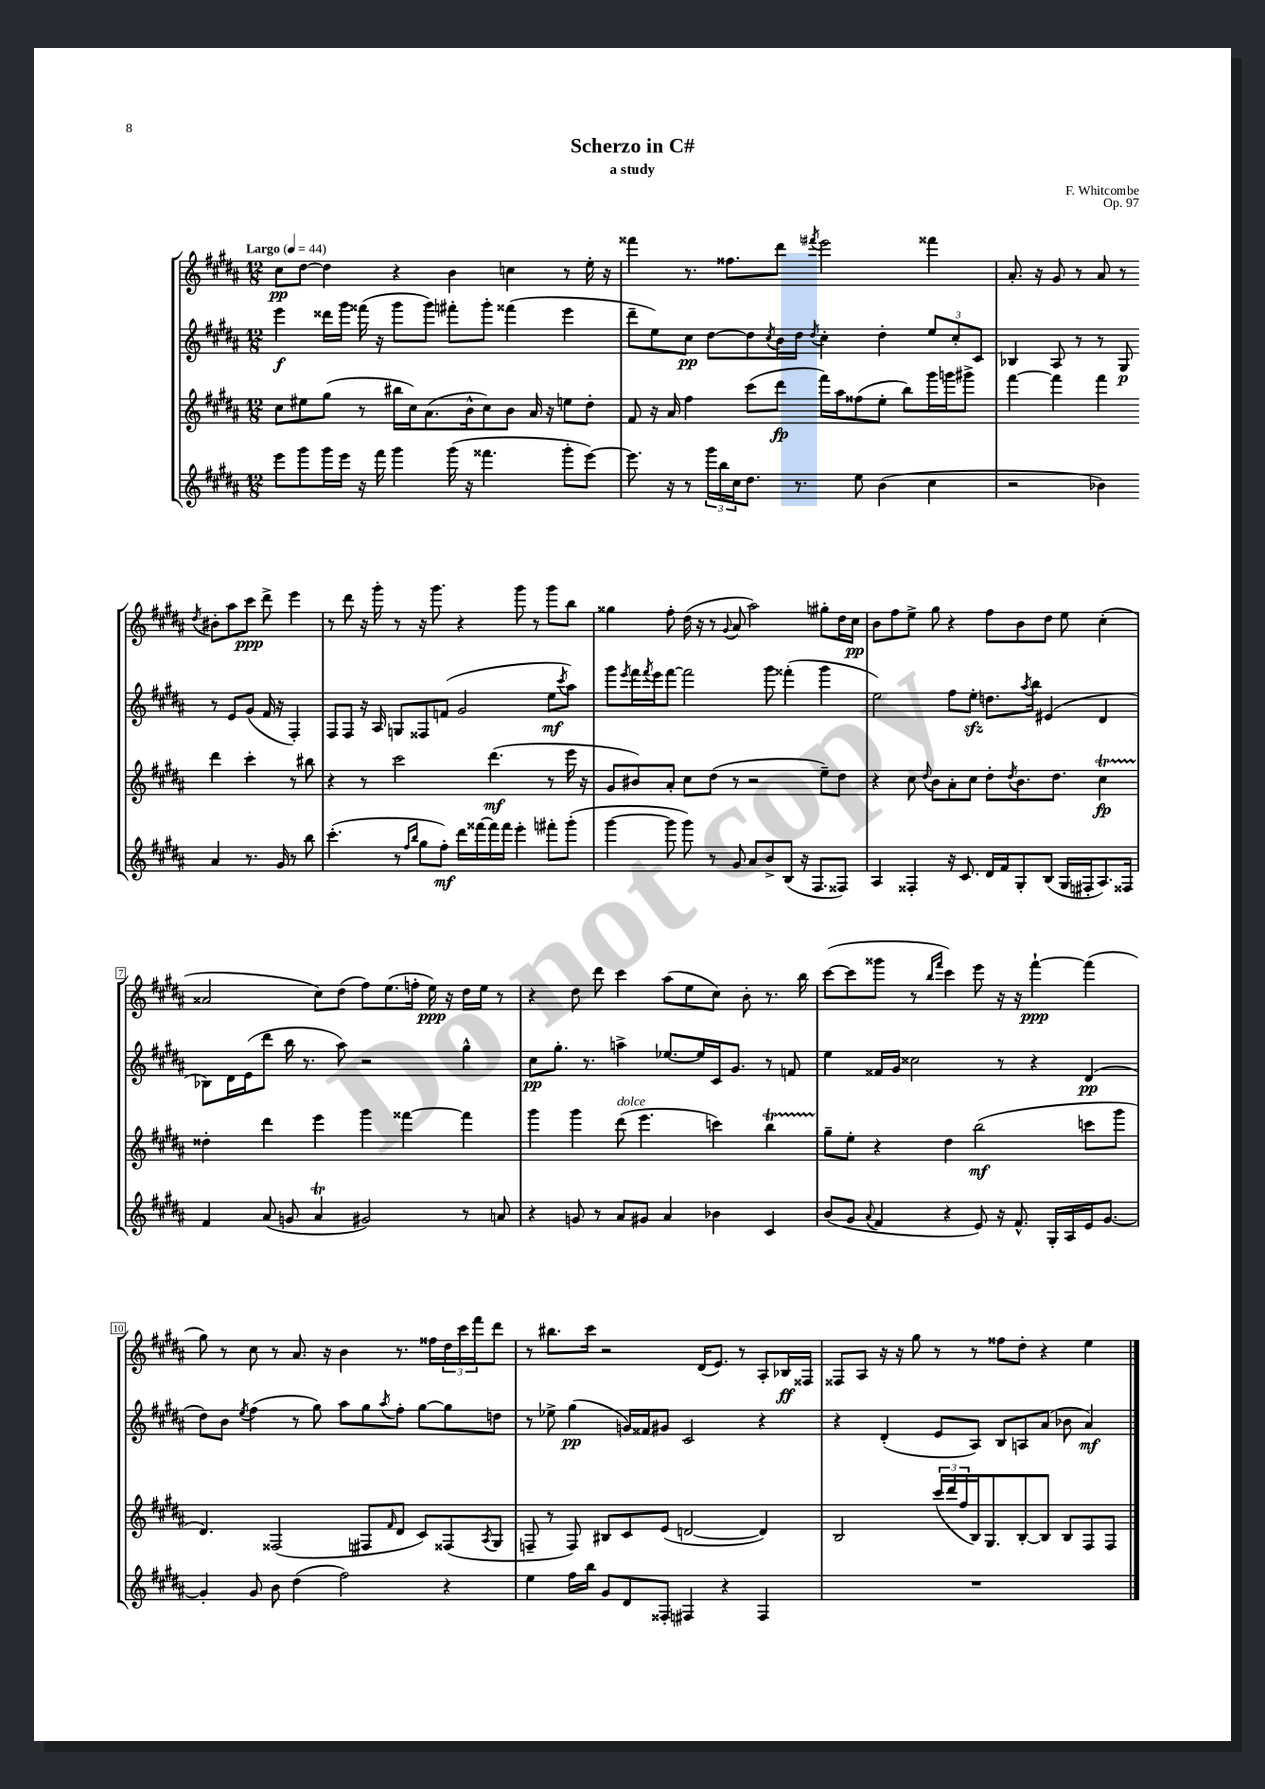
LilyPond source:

\header { title = "Scherzo in C#" composer = "F. Whitcombe" subtitle = "a study" opus = "Op. 97" }
<<
\new StaffGroup <<
\new Staff = "s0" {
    \clef treble \key b \major \numericTimeSignature \time 12/8 \tempo "Largo" 4 = 44
    cis''8\pp dis''8~ dis''4 r4 b'4 c''4 r8 e''16-. r16 |
    fisis'''4 r8. fisis''8. dis'''8 \acciaccatura { fis'''8 } e'''2 fisis'''4 |
    ais'8.-. r16 gis'8 r8 ais'8 r8 \acciaccatura { dis''8 } bis'8-. ais''8 cis'''8\ppp dis'''8-> e'''4 |
    r8 dis'''8 r16 gis'''16-. r8 r16 gis'''8. r4 gis'''8 r8 gis'''8 b''8 |
    gisis''4 fis''8-. dis''16( r16 r8 \appoggiatura { gis'8 } ais'8 ais''2) gis''8-. dis''16 cis''16\pp |
    b'8 fis''8 e''8-> gis''8 r4 fis''8 b'8 dis''8 e''8 cis''4-.( |
    aisis'2 cis''8) dis''8( fis''8) e''8.( f''16-. e''16\ppp) r16 dis''16 e''16 r8 |
    r4 dis''8 dis'''8 cis'''4 ais''8( e''8 cis''8) b'8-. r8. b''16 |
    cis'''8~( cis'''8 gisis'''8 r8 \grace { b''16 fis'''16 } cis'''4) e'''8 r16 r16 fis'''4~-!\ppp fis'''4( |
    gis''8) r8 cis''8 r8 ais'8. r16 b'4 r8. fisis''16 \tuplet 3/2 { dis''16 cis'''16 fis'''16 } dis'''8 |
    r8 bis''8. cis'''16 r2 dis'16( e'8.) r8 ais8-. bes16\ff fisis16 |
    fisis8 ais8 r16 r16 gis''8 r8 r8 fisis''8 dis''8-. r4 e''4 \bar "|." |
}
\new Staff = "s1" {
    \clef treble \key b \major \numericTimeSignature \time 12/8
    e'''4\f disis'''16 gis'''16 fisis'''16( r16 gis'''8 gis'''8) fis'''8-. gis'''8-. fisis'''4( e'''4 |
    dis'''8-- e''8) cis''8\pp dis''8~ dis''8 \acciaccatura { cis''8 } b'16 dis''16 \acciaccatura { dis''8 } cis''4-. dis''4-. \tuplet 3/2 { e''8 cis''8-. cis'8 } |
    bes4 ais8 r8 r8 gis8\p r8 e'8 gis'8( fis'16 r16 fis4-.) |
    fis8 fis8 r16 ais16 g8 fisis8 f'8( gis'2 e''8\mf \acciaccatura { cis'''8 } ais''8) |
    gis'''8 \acciaccatura { e'''8 } fis'''16 \acciaccatura { fis'''8 } e'''16 fis'''8~ fis'''2 gis'''8 fisis'''4-.( gis'''4 |
    e''2) fis''8 e''8-.\sfz d''8. \acciaccatura { ais''8 } b''16 eis'4( dis'4 |
    bes8) dis'16 e'16( dis'''8 b''16 r8. ais''8) r2 gis''4-^ |
    cis''8\pp gis''8.-. r8. a''4-> ees''8.~ ees''16 cis'16 gis'8. r8 f'8 |
    e''4 fisis'16 gis'16 cisis''2 r8 r4 dis'4\pp( |
    dis''8) b'8 \acciaccatura { e''8 } fis''4( r8 gis''8) ais''8 gis''8 \acciaccatura { ais''8 } fis''8-. gis''8~ gis''8 d''8 |
    r8 ees''8-> gis''4\pp( g'16) fisis'16 gis'8 cis'2 r4 |
    r4 dis'4-.( e'8 ais8) b8 a8 ais'8( bes'8 ais'4\mf) \bar "|." |
}
\new Staff = "s2" {
    \clef treble \key b \major \numericTimeSignature \time 12/8
    cis''8 eis''8 gis''8( r8 bis''16 cis''16) ais'8.( b'16-^ cis''8) b'8 ais'16 r16 e''8 dis''8-. |
    fis'8 r16 ais'16 fis''4 cis'''8( dis'''8\fp fis'''16) ais''16 fisis''8( e''8-. b''8) gis'''16 g'''16 gis'''8-> |
    fis'''4~ fis'''4 fis'''4 dis'''4 cis'''4-. r8 bis''8 |
    r4 r8 cis'''2 dis'''4.\mf( r8 e'''16 r16 |
    gis'8 bis'8) ais'8-. cis''8 dis''8( r8 r2 e''8--) dis''8 |
    r4 cis''8 \appoggiatura { dis''8 } b'8 ais'8-. cis''8 dis''8-. \acciaccatura { dis''8 } b'8. dis''8. cis''4\startTrillSpan\fp |
    disis''4-.\stopTrillSpan dis'''4 e'''4 gis'''4 fisis'''4~ fisis'''4 |
    gis'''4 gis'''4 dis'''8^\markup { \italic "dolce" }( e'''4. c'''4) b''4\startTrillSpan |
    gis''8--\stopTrillSpan e''8-. r4 dis''4 b''2\mf( c'''8 gis'''8 |
    dis'4.) fisis2( fis8 \grace { fis'16 } dis'8 cis'8) fisis8( \acciaccatura { ais8 } gis8 |
    f8-- r8 f8) bis8 cis'8 e'8( d'2~ d'4) |
    b2 \tuplet 3/2 { cis'''16( dis'''16 fis''16 } b16) gis8. b8~-. b8 b8 fis8 fis8 \bar "|." |
}
\new Staff = "s3" {
    \clef treble \key b \major \numericTimeSignature \time 12/8
    e'''8 gis'''8 gis'''16 e'''16 r16 fis'''16 gis'''4 gis'''16( r16 fisis'''4. gis'''8-. e'''8~) |
    e'''8. r16 r8 \tuplet 3/2 { gis'''16 b''16 cis''16 } dis''8. r8. e''8 b'4( cis''4 |
    r2 bes'4) ais'4 r8. gis'16 r8 b''8 |
    cis'''4.-.( r8 \grace { fis''16 b''16 } gis''8 fis''8-.\mf) dis'''16 fisis'''16~ fisis'''16 fisis'''16 e'''4-. fis'''8-. gis'''8-.( |
    gis'''4~ gis'''8 gis'''8) r8 gis'8 ais'8 b'8-> b8( r16 fis8. fisis8) |
    ais4 fisis4-. r16 cis'8. dis'16 fis'16 gis8-. b8( gis16 fis16-. ais8.) fisis16 |
    fis'4 ais'8( g'8 ais'4\trill gis'2) r8 a'8 |
    r4 g'8 r8 ais'8 gis'8 ais'4 bes'4 cis'4 |
    b'8( gis'8 \appoggiatura { ais'8 } fis'4 r4 e'8) r16 fis'8.-^ gis16-. ais16 e'16 gis'8.~ |
    gis'4-. gis'8 b'8 dis''4( fis''2) r4 |
    e''4 fis''16 b''16 gis'8 dis'8 fisis8-. fis4 r4 fis4 |
    R1. \bar "|." |
}
>>
>>
